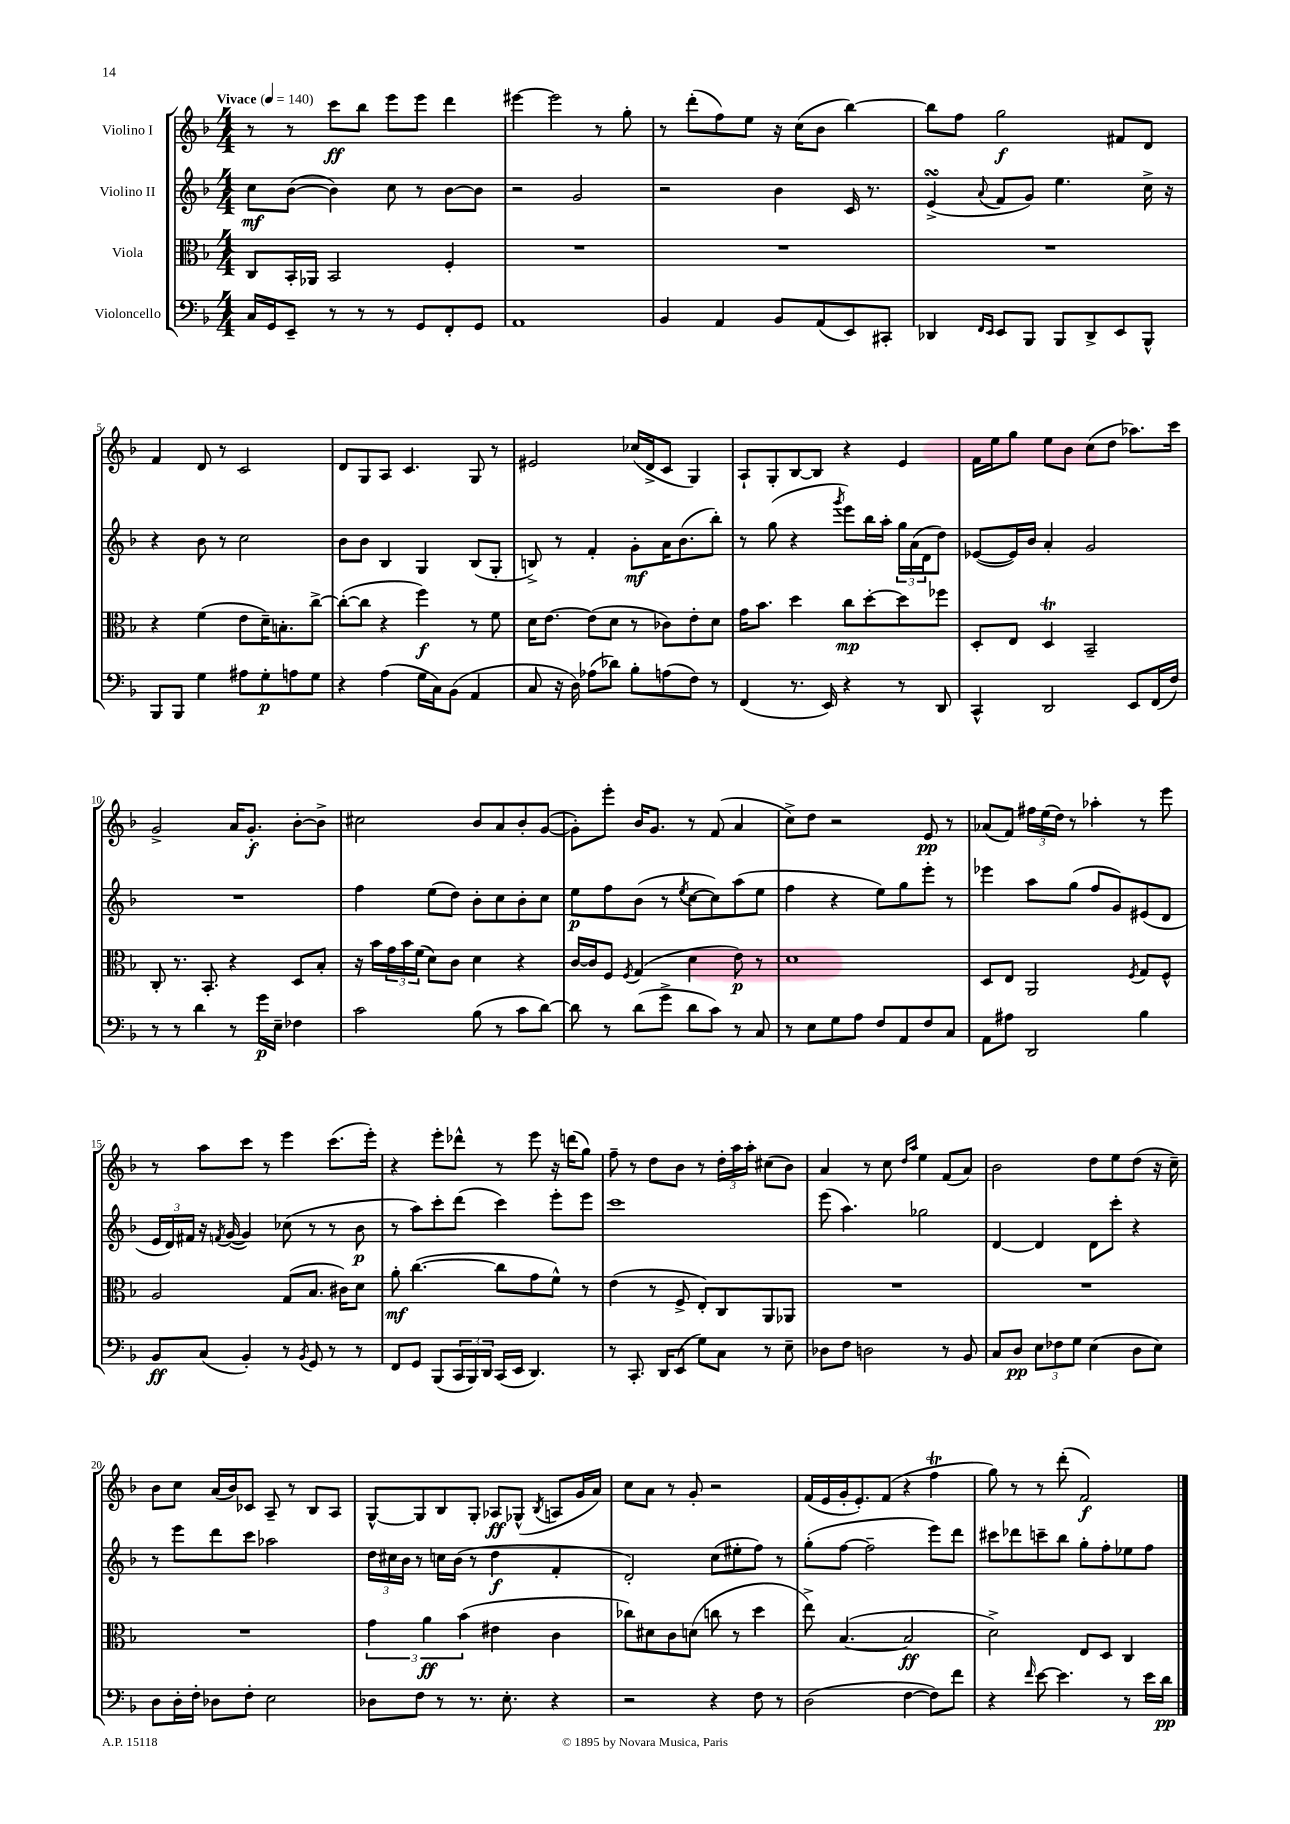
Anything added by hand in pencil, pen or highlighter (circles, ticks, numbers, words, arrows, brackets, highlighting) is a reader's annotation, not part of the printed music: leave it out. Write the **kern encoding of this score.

**kern	**kern	**kern	**kern
*staff4	*staff3	*staff2	*staff1
*clefF4	*clefC3	*clefG2	*clefG2
*k[b-]	*k[b-]	*k[b-]	*k[b-]
*M4/4	*M4/4	*M4/4	*M4/4
*MM140	*MM140	*MM140	*MM140
16C/LL	8C/L	8cc\L	8r
16GG/J	.	.	.
8EE~/J	16BB-'/L	([8b-\J	8r
.	16AA-/JJ	.	.
8r	2BB-/	4b-\])	8ccc\L
8r	.	.	8bb-\J
8r	.	8cc\	8eee\L
8GG/L	.	8r	8eee\J
8FF'/	4F'/	[8b-\L	4ddd\
8GG/J	.	8b-\]J	.
=	=	=	=
1AA	1r	2r	[4eee#\
.	.	.	2eee#\]
.	.	2g/	.
.	.	.	8r
.	.	.	8gg'\
=	=	=	=
4BB-/	1r	2r	8r
.	.	.	(8ddd'\L
4AA/	.	.	8ff\)
.	.	.	8ee\J
8BB-/L	.	4b-\	16r
.	.	.	(16cc\LK
(8AA/	.	.	8b-\J
8EE/)	.	16c/	[4bb-\)
.	.	8.r	.
8CC#'/J	.	.	.
=	=	=	=
4DD-/	1r	(4e^/	8bb-\]L
.	.	.	8ff\J
16qqFF/LL	.	.	.
16qqEE/JJ	.	8qqa/	.
8EE/L	.	8f/L	2gg\
8BBB-/J	.	8g/J)	.
8BBB-/L	.	4.ee\	.
8DD-^/	.	.	.
8EE/	.	.	8f#/L
8BBB-^^/J	.	16cc^\	8d/J
.	.	16r	.
=	=	=	=
8BBB-/L	4r	4r	4f/
8BBB-/J	.	.	.
4G\	(4f\	8b-\	8d/
.	.	8r	8r
8A#\L	8e\L	2cc\	2c/
8G'\	16d~\K)	.	.
.	8.B'\	.	.
8A\	.	.	.
8G\J	[8cc^\J	.	.
=	=	=	=
4r	(8cc'\_L	8b-\L	8d/L
.	8cc\]J	8b-\J	8G/
(4A\	4r	4B-/	8A/J
.	.	.	4.c/
16G\LL	4ff\)	4G/	.
16C\J)	.	.	.
(8BB-\J	.	.	.
4AA/	8r	(8B-/L	8G/
.	8f\	8G'/J	8r
=	=	=	=
8C/	16d\LK	8B^/)	2e#/
.	[8.e\J	.	.
16r	.	8r	.
16D\)	.	.	.
(8A-\L	(8e\]L	4f'/	.
8d-\J)	8d\J	.	.
8B-'\L	8r	8g'\L	(16cc-/LL
.	.	.	16d^/J
(8A\	8c-\L)	16a\K	8c/J
.	.	(8.b-\	.
8F\J)	8e'\	.	4G/)
8r	8d\J	8bb-'\J)	.
=	=	=	=
(4FF/	16g\LK	8r	8A`/L
.	8.b-\J	.	.
.	.	(8gg\	8G'/
8.r	4dd\	4r	[8B-/
.	.	.	8B-/]J
16EE/)	.	.	.
.	.	8qggg/	.
4r	8cc\L	8eee\L)	4r
.	[8dd'\	16bb-\L	.
.	.	16aa'\JJ	.
8r	8dd\]	24gg\LL	4e/
.	.	(24a\	.
.	.	24d\J	.
8DD/	8ff-\J	8dd\J)	.
=	=	=	=
4CC^^/	8D'/L	([8e-/L	16f\LL
.	.	.	16ee\J
.	8E/J	16e-/]L)	8gg\J
.	.	16b-/JJ	.
2DD/	4D/	4a'/	8ee\L
.	.	.	8b-\J
.	2BB-~/	2g/	(8cc\L
.	.	.	8dd\J
8EE/L	.	.	8.aa-\L)
(16FF/L	.	.	.
16F/JJ)	.	.	16ccc\Jk
=	=	=	=
8r	8C'/	1r	2g^/
8r	8.r	.	.
4d\	.	.	.
.	8.BB-'/	.	.
8r	4r	.	16a/LK
.	.	.	8.g'/J
16g\LL	.	.	.
16E~\JJ	.	.	.
4F-\	8D/L	.	[8b-'\L
.	8B-'/J	.	8b-^\]J
=	=	=	=
2c\	16r	4ff\	2cc#\
.	16b-\LL	.	.
.	24g\	.	.
.	24b-\	.	.
.	(24f\JJ	.	.
.	8d\L)	(8ee\L	.
.	8c\J	8dd\J)	.
(8B-\	4d\	8b-'\L	8b-/L
8r	.	8cc\	8a/
8c\L	4r	8b-'\	8b-'/
[8d\J)	.	8cc\J	([8g/J
=	=	=	=
8d\]	[16c/LL	8ee\L	8g'\]L)
.	16c/]J	.	.
8r	8F/J	8ff\	8eee'\J
.	8qF/	.	.
(8d\L	(4G/	(8b-\J	16b-/LK
.	.	.	8.g/J
8g^\J	.	8r	.
.	.	8qee/	.
8d\L	4d\	[8cc\L	8r
8c\J)	.	8cc\])	(8f/
8r	8e\)	(8aa\	4a/
8C/	8r	8ee\J	.
=	=	=	=
8r	1d	4ff\	8cc^\L)
8E\L	.	.	8dd\J
8G\	.	4r	2r
8A\J	.	.	.
8F/L	.	8ee\L)	.
8AA/	.	8gg\	.
8F/	.	8eee'\J	8e/
8C/J	.	8r	8r
=	=	=	=
8AA\L	8D/L	4eee-\	(8a-/L
8A#\J	8E/J	.	8f/J)
2DD/	2AA/	8aa\L	24ff#\LL
.	.	.	(24ee\
.	.	.	24dd\JJ)
.	.	(8gg\J	8r
.	.	8ff/L	4aa-'\
.	.	8g/)	.
.	8qF/	.	.
4B-\	8G/L	(8e#/	8r
.	8F^^/J	8d/J	8eee\
=	=	=	=
8BB-/L	2A/	24e/LL	8r
.	.	24d/)	.
.	.	24f#/JJ	.
(8C/J	.	16r	8aa\L
.	.	8qf/	.
.	.	([16g/	.
4BB-'/)	.	4g/])	8ccc\J
.	.	.	8r
8r	(8G/L	(8cc-\	4eee\
8qBB-/	.	.	.
8GG/	8.B-/J	8r	.
8r	.	8r	(8.ccc\L
.	16c#\LK)	.	.
8r	8d\J	8b-\	.
.	.	.	16eee'\Jk)
=	=	=	=
8FF/L	8a'\	8r	4r
8GG/J	([4.cc\	8aa\L)	.
(8BBB-/L	.	8ccc'\	8eee'\L
24CC/L	.	(8ddd\J	8ddd-^^\J
24BBB-/)	.	.	.
24DD/JJ	.	.	.
(16CC/LL	8cc\]L	4ccc\)	8r
16EE/JJ	.	.	.
4.DD/)	8g\	.	8eee\
.	8f^^\J)	8eee'\L	16r
.	.	.	(16ddd\LK
.	8r	8eee\J	8gg\J)
=	=	=	=
8r	(4e\	1ccc	8ff~\
8.CC'/	.	.	8r
.	8r	.	8dd\L
16DD/LK	.	.	.
(8EE/J	8F^/	.	8b-\J
8G\L)	8E'/L)	.	8r
8C\J	8C/	.	24dd'\LL
.	.	.	24aa\
.	.	.	24aa'\JJ
8r	8AA/	.	(8cc#\L
8E~\	8AA-/J	.	8b-\J)
=	=	=	=
8D-\L	1r	(8eee\	4a/
8F\J	.	4.aa\)	.
2D\	.	.	8r
.	.	.	8cc\
.	.	.	16qqdd/LL
.	.	.	16qqaa/JJ
.	.	2gg-\	4ee\
8r	.	.	(8f/L
8BB-/	.	.	8a/J)
=	=	=	=
8C/L	1r	[4d/	2b-\
8D/J	.	.	.
12E\L	.	4d/]	.
12F-\	.	.	.
12G\J	.	.	.
(4E\	.	8d\L	8dd\L
.	.	8ccc'\J	8ee\
8D\L	.	4r	(8dd\J
8E\J)	.	.	16r
.	.	.	16cc~\)
=	=	=	=
8D\L	1r	8r	8b-\L
16D'\L	.	8eee\L	8cc\J
16F'\JJ	.	.	.
8D-\L	.	8ddd\	(16a/LL
.	.	.	16b-/J)
8F'\J	.	8ccc\J	8c-/J
2E\	.	2aa-\	8A~/
.	.	.	8r
.	.	.	8B-/L
.	.	.	8A/J
=	=	=	=
8D-\L	6g\	24dd\LL	[8G^^/L
.	.	24cc#\	.
.	.	24b-\JJ	.
8F\J	.	8r	8G/]
.	6a\	.	.
8r	.	16cc\LL	8B-/
.	.	(16b-\JJ	.
.	(6b-\	.	.
8.r	.	8r	8G'/J
.	4e#\	4dd\	8A-/L
8.E'\	.	.	.
.	.	.	(8G-^^/J
.	.	.	8qB-/
4r	4c\	4f'/	8A/L
.	.	.	16g/L
.	.	.	16a/JJ)
=	=	=	=
2r	8cc-\L)	2d'/)	8cc\L
.	8d#\	.	8a\J
.	8c\	.	8r
.	(8d\J	.	8g'/
4r	8cc\	(8cc\L	2r
.	8r	8ee#'\	.
8F\	4dd\	8ff\J)	.
8r	.	8r	.
=	=	=	=
(2D\	8ee^\)	(8gg'\L	(16f/LL
.	.	.	16e/
.	([4.B-/	[8ff\J	16g'/J
.	.	.	8.e'/)
.	.	2ff~\]	.
.	.	.	(8f/J
[4F\	2B-/]	.	4r
8F\]L)	.	8eee\L)	4ff\
8f\J	.	8ddd\J	.
=	=	=	=
4r	2d^\)	8ccc#\L	8gg\)
.	.	8ddd-\	8r
16qqf/	.	.	.
[8e\	.	8ccc~\	8r
4.e\]	.	8bb-\J	(8ddd'\
.	8E/L	8gg'\L	2f/)
.	8D/J	8ff'\	.
8r	4C/	8ee-\	.
16e\LL	.	8ff\J	.
16d\JJ	.	.	.
==	==	==	==
*-	*-	*-	*-
